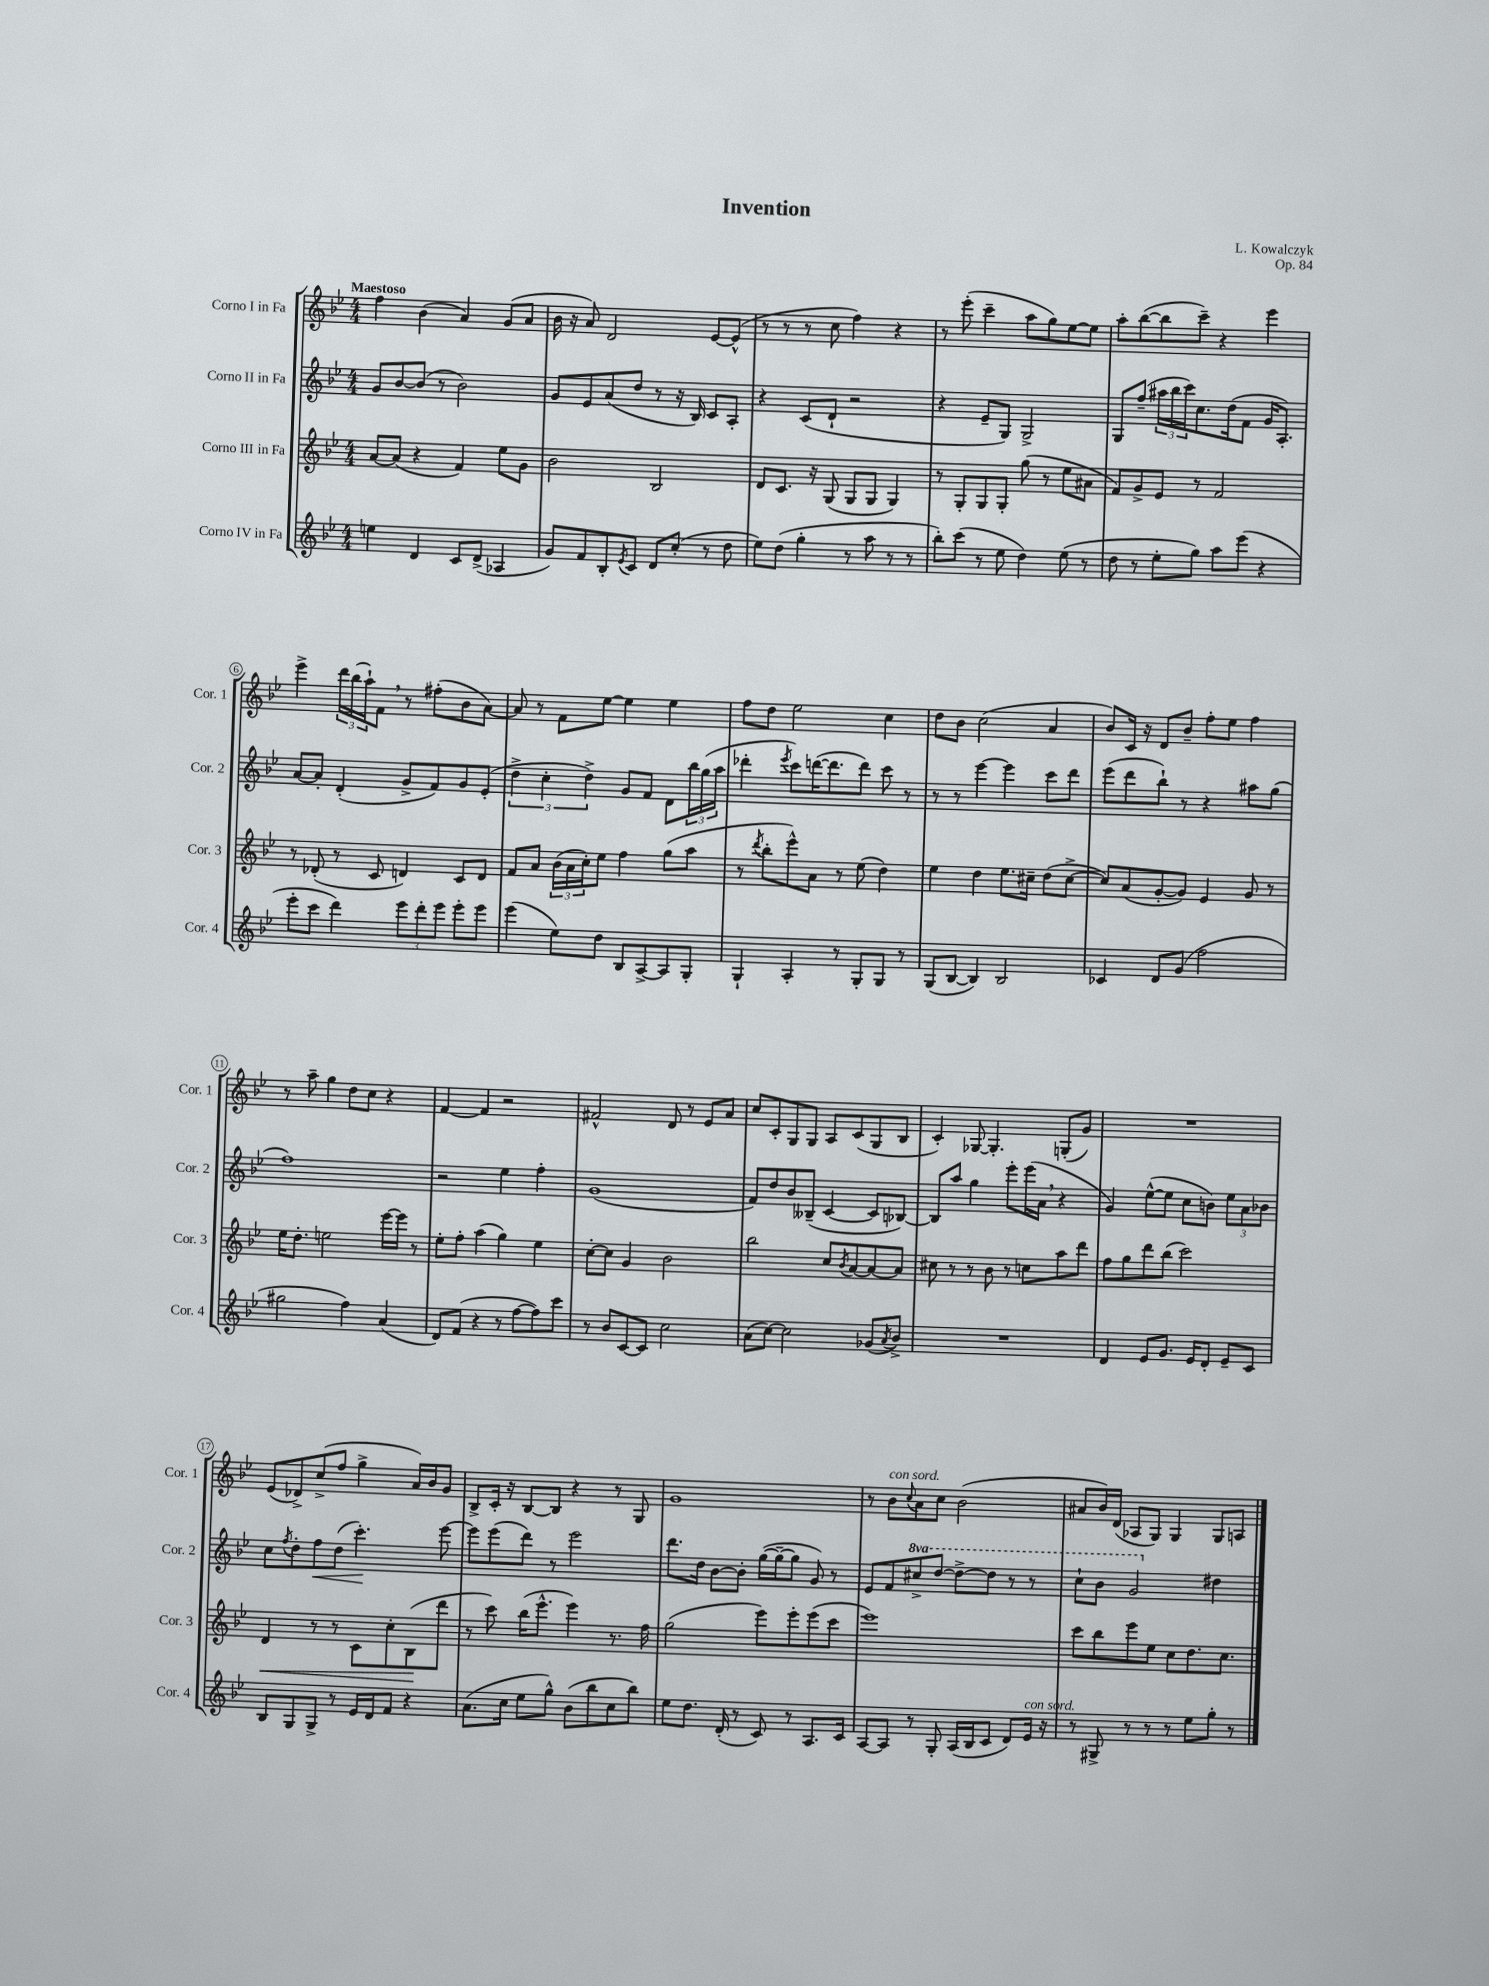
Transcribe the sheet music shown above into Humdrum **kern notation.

**kern	**kern	**kern	**kern
*staff4	*staff3	*staff2	*staff1
*clefG2	*clefG2	*clefG2	*clefG2
*k[b-e-]	*k[b-e-]	*k[b-e-]	*k[b-e-]
*M4/4	*M4/4	*M4/4	*M4/4
4ee	[8a	8g	4ff
.	(8a]	[8b-	.
4d	4r	(8b-]	(4b-
.	.	8r	.
8c	4f)	2b-)	4a)
(8d^	.	.	.
4A-	8ee-	.	(8g
.	8g	.	8a
=	=	=	=
8g)	2b-	8g	16b-
.	.	.	16r
8f	.	8e-	8a)
8B-'	.	(8a	2d
8qe-	.	.	.
8c	.	8dd	.
8d	2B-	8r	.
(8cc'	.	16r	.
.	.	16B-)	.
8r	.	8c	[8e-
8dd	.	8A'	(8e-^^]
=	=	=	=
8ee-)	8d	4r	8r
(8dd	8.c	.	8r
4gg'	.	(8c	8r
.	16r	.	.
.	(8G	8d`	8cc
8r	8G	2r	4ff)
8aa	8G	.	.
8r	4G)	.	4r
8r	.	.	.
=	=	=	=
8bb-')	8r	4r	8r
(8ccc	8G'	.	(8eee-'
8r	8G	8e-~	4ccc~
8ee-	8G'	8G)	.
4dd)	(8gg	2G^	8aa
.	8r	.	8gg)
(8ee-	8ee-	.	[8ee-
8r	8a#	.	8ee-]
=	=	=	=
8dd	8f)	8G	8aa'
8r	8g^	(8ff~	([8bb-
8ee-'	8e-	24aa#	8bb-]
.	.	24bb-	.
.	.	24ccc)	.
8gg)	8r	8.cc	8ccc~)
8aa	2f	.	4r
.	.	(16dd	.
(8eee-	.	8f	.
4r	.	16g	4eee-
.	.	8.A')	.
=	=	=	=
8eee-'	8r	[8a	4eee-^
8ccc	(8d-'	8a']	.
4ddd)	8r	(4d'	24ddd
.	.	.	(24bb-
.	.	.	24aa`)
.	8c	.	8f
12eee-	4d)	8g^	8r
12ddd'	.	.	.
.	.	8f)	(8ff#'
12eee-	.	.	.
8eee-'	8c	8g	8b-
8eee-	8d	(8e-'	[8a)
=	=	=	=
(4eee-	8f	6dd^	8a]
.	8a	.	8r
.	.	6cc'	.
8ee-)	(24b-	.	8f
.	24a	.	.
.	24cc')	6dd^)	.
8dd	8ee-	.	[8ee-
8B-	4ff	8g	4ee-]
[8A^	.	8f	.
8A]	(8gg	8d	4ee-
8G'	8aa	24bb-	.
.	.	(24gg	.
.	.	24aa	.
=	=	=	=
4G`	8r	4ddd-'	8ff
.	8qddd	.	.
.	8bb-'	.	8dd
.	.	8qeee-	.
4A'	8eee-^^)	8ccc)	2ee-
.	8a	([16ddd	.
.	.	8.ddd]	.
8r	8r	.	.
8G'	(8ee-	8ddd)	.
8G	4dd)	8ccc	4cc
8r	.	8r	.
=	=	=	=
(8G	4ee-	8r	8dd
[8B-	.	8r	8b-
4B-])	4dd	[4eee-	(2cc
2B-	8.ee-	4eee-]	.
.	16cc#~	.	.
.	(8dd	8ccc	4a
.	[8cc#^	8ddd	.
=	=	=	=
4c-	8cc#])	(8eee-	8b-)
.	(8a	8ddd	16c
.	.	.	16r
8d	[8g'	8bb-`)	8d
(8g	8g])	8r	8b-~
2ff	4e-	4r	8ff'
.	.	.	8ee-
.	8g	8aa#	4ff
.	8r	(8gg	.
=	=	=	=
2gg#	16ee-	1ff)	8r
.	8.dd'	.	.
.	.	.	8aa~
.	2ee	.	4gg
4ff)	.	.	8dd
.	.	.	8cc
(4a	[16eee-	.	4r
.	16eee-]	.	.
.	8r	.	.
=	=	=	=
8d)	8ee-'	2r	[4f
(8f	8ff'	.	.
4r	(4aa	.	4f]
8r	4gg)	4ee-	2r
[8ff	.	.	.
8ff])	4ee-	4ff'	.
8ccc	.	.	.
=	=	=	=
8r	[8cc'	(1g	2f#^^
8b-	8cc]	.	.
[8c	4g	.	.
8c]	.	.	.
2cc	2b-	.	8d
.	.	.	8r
.	.	.	8e-
.	.	.	8a
=	=	=	=
(8a	2bb-	8f)	8cc
[8cc)	.	8dd	8c'
2cc]	.	8b-	8G
.	.	(8B--~	8G
.	8cc	[4c	8A
.	8qb-	.	.
.	[8a	.	(8c
(8g-	8a_	8c]	8G
8qa	.	.	.
8b-^)	8a]	[8B-)	8B-
=	=	=	=
1r	8cc#	8B-]	4c')
.	8r	8aa	.
.	8r	4gg	[8G-
.	8b-	.	4.G-']
.	8r	8eee-'	.
.	8cc	(16eee-	.
.	.	16a	.
.	8aa	4r	(8G'
.	8ddd	.	8g)
=	=	=	=
4d	8ff	4g)	1r
.	8gg	.	.
8e-	8ddd	([8ee-^^	.
8.g	(8bb-	8ee-]	.
.	2ccc)	8cc	.
16e-	.	.	.
8d'	.	8b)	.
8e-~	.	12ee-	.
.	.	12a	.
8c	.	.	.
.	.	12b-	.
=	=	=	=
8B-	4d	8cc	(8e-
.	.	8qff	.
8G	.	8dd'	8d-^)
8G^	8r	8ff	(8cc^
8r	8r	(8dd	8ff
16e-	8c	4.ccc')	4gg^
16d	.	.	.
8f	8cc'	.	.
4r	(8B-	.	16a)
.	.	.	16b-
.	8ddd	[8eee-	8g
=	=	=	=
(8.a	8r	8eee-]	8B-^
.	8ccc)	(8eee-	16c'
16cc	.	.	16r
8ee-	(16bb-	8ddd)	[8B-
.	8.eee-^^	.	.
8gg^^)	.	8r	8B-]
(8b-	4eee-)	2eee-	4r
8bb-	.	.	.
8cc	8.r	.	8r
8bb-)	.	.	8G
.	16ff	.	.
=	=	=	=
8ee-	(2gg	8.ddd	1g
8.dd	.	.	.
.	.	16dd	.
.	.	[8b-	.
(16d'	.	.	.
8r	.	8b-']	.
8c)	8eee-)	([16gg	.
.	.	16gg~_	.
8r	8eee-'	8gg]	.
8.A	(8eee-	8g)	.
.	8ccc	8r	.
16c	.	.	.
=	=	=	=
[8A	1eee-)	8e-	8r
8A]	.	8f	8b-
.	.	.	8qqcc
8r	.	8ccc#^	8a
8G'	.	[8ddd	8cc
(16A	.	8ddd^_	(2b-
16B-	.	.	.
8c	.	8ddd]	.
8d)	.	8r	.
16e-	.	8r	.
16r	.	.	.
=	=	=	=
8r	8ccc	8ccc`	8a#
8G#^	8bb-	8bb-	16b-)
.	.	.	(16d
8r	8eee-	2gg	8A-
8r	8ee-	.	8G)
8r	8cc	.	4G
8ee-	8.dd	.	.
8gg'	.	4dd#	8G
.	8.cc	.	.
8r	.	.	8A
==	==	==	==
*-	*-	*-	*-
